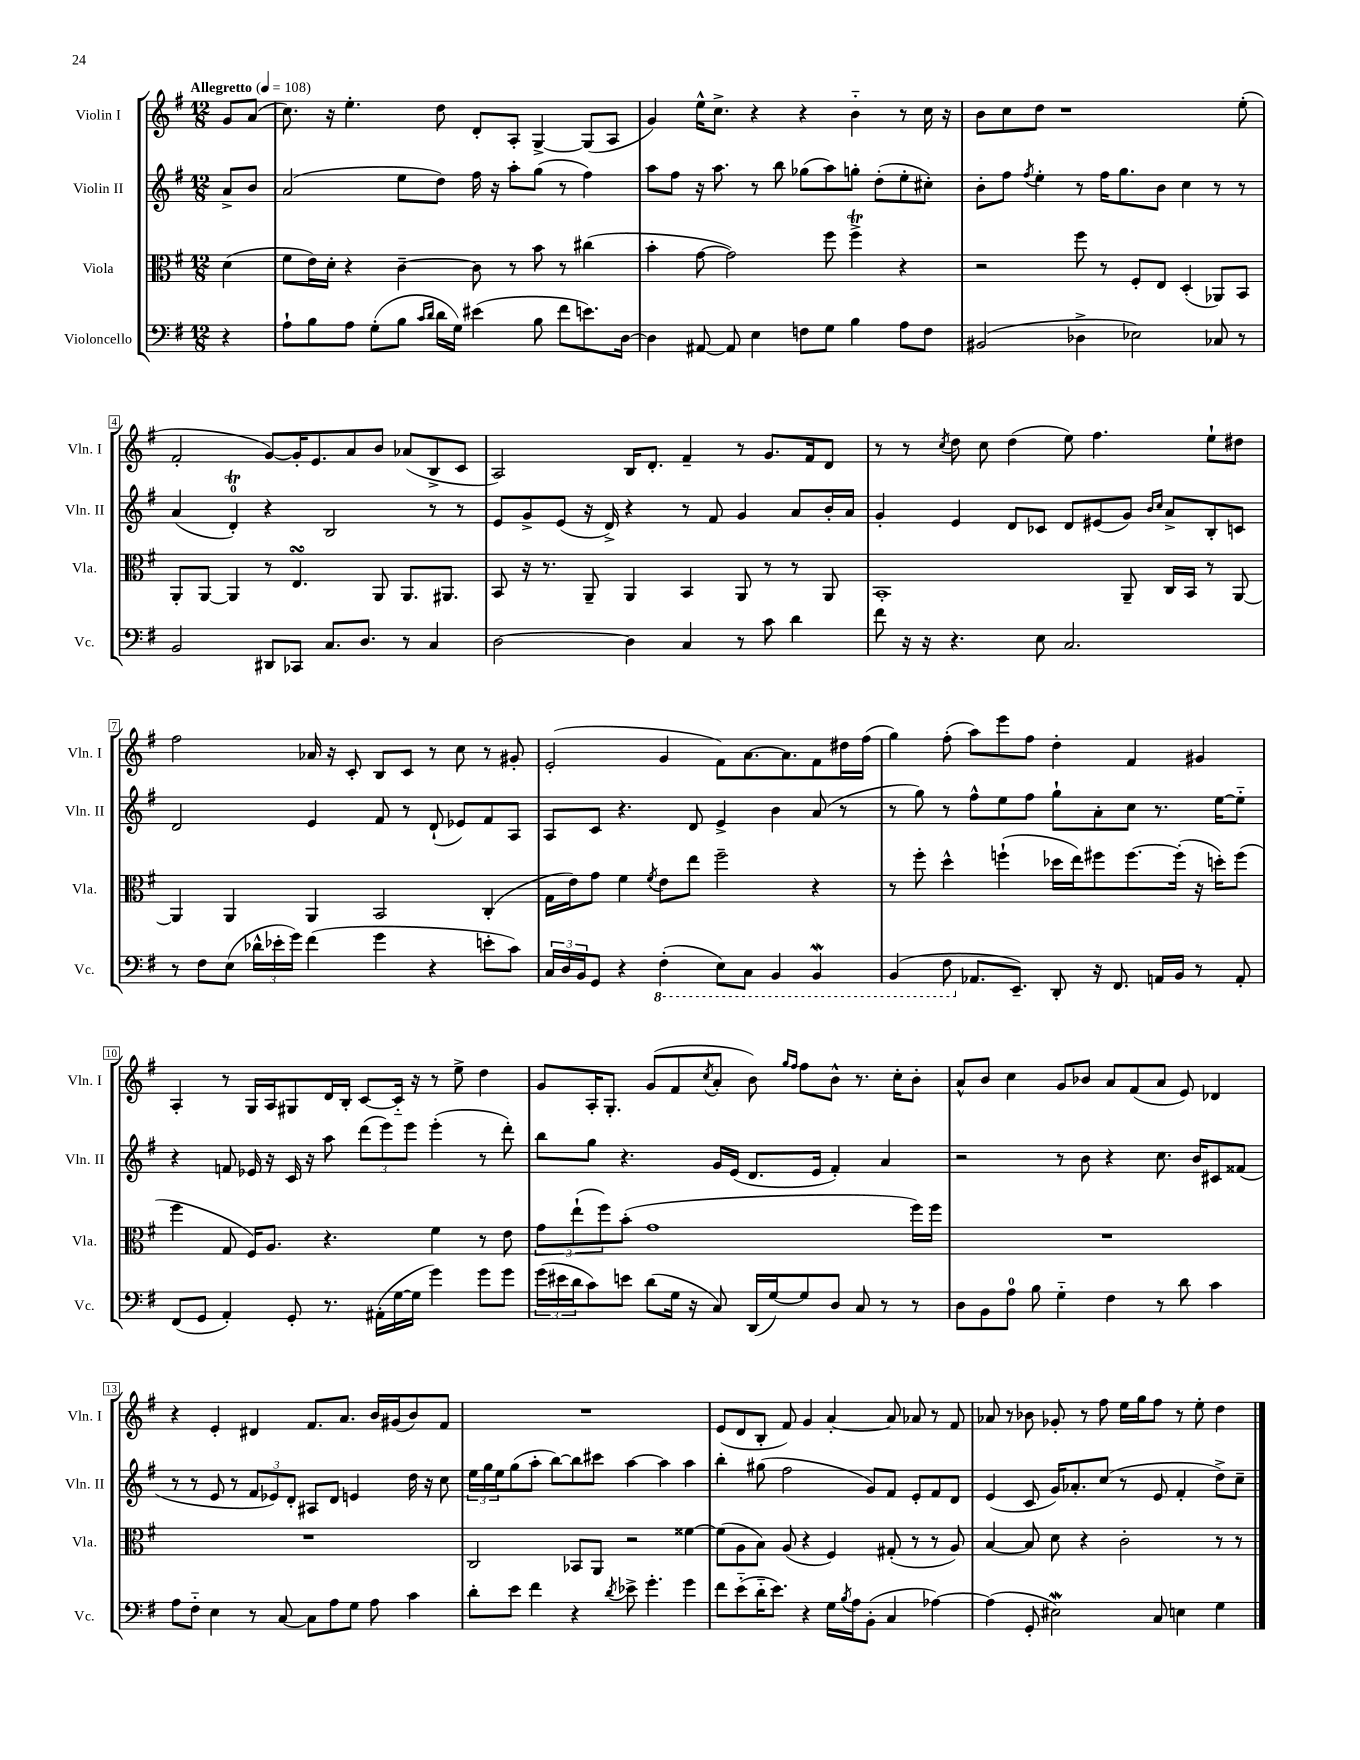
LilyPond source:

<<
\new StaffGroup <<
\new Staff = "s0" \with { instrumentName = "Violin I" shortInstrumentName = "Vln. I" } {
    \clef treble \key g \major \numericTimeSignature \time 12/8 \partial 4 \tempo "Allegretto" 4 = 108
    g'8 a'8( |
    c''8.) r16 e''4.-. d''8 d'8-. a8-. g4~-> g8( a8 |
    g'4) e''16-^ c''8.-> r4 r4 b'4-_ r8 c''16 r16 |
    b'8 c''8 d''8 r1 e''8-.( |
    fis'2-. g'8~) g'16-. e'8. a'8 b'8 aes'8( b8-> c'8 |
    a2) b16 d'8.-. fis'4-- r8 g'8. fis'16 d'8 |
    r8 r8 \acciaccatura { c''8 } d''8 c''8 d''4( e''8) fis''4. e''8-! dis''8 |
    fis''2 aes'16 r16 c'8-. b8 c'8 r8 c''8 r8 gis'8-. |
    e'2-.( g'4 fis'8) a'8.~ a'8. fis'8 dis''16 fis''16( |
    g''4) fis''8-.( a''8) e'''8 fis''8 d''4-. fis'4 gis'4 |
    a4-. r8 g16 a16 gis8 d'16 b16-. c'8~ c'16-_ r16 r8 e''8-> d''4 |
    g'8 a16-. g8.-. g'8( fis'8 \acciaccatura { c''8 } a'8-. b'8) \grace { g''16 fis''16 } fis''8 b'8-^ r8. c''16-. b'8-. |
    a'8-^ b'8 c''4 g'8 bes'8 a'8 fis'8( a'8 e'8) des'4 |
    r4 e'4-. dis'4 fis'8. a'8. b'16 gis'16( b'8) fis'8 |
    R1. |
    e'8( d'8 b8-. fis'8) g'4 a'4~-. a'8 aes'8 r8 fis'8 |
    aes'8 r8 bes'8 ges'8-. r8 fis''8 e''16 g''16 fis''8 r8 e''8-. d''4 \bar "|." |
}
\new Staff = "s1" \with { instrumentName = "Violin II" shortInstrumentName = "Vln. II" } {
    \clef treble \key g \major \numericTimeSignature \time 12/8 \partial 4
    a'8-> b'8 |
    a'2( e''8 d''8) fis''16 r16 a''8-. g''8( r8 fis''4) |
    a''8 fis''8 r16 a''8. r8 b''8 ges''8( a''8) g''8-. d''8-.( e''8-. cis''8-.) |
    b'8-. fis''8 \acciaccatura { fis''8 } e''4-. r8 fis''16 g''8. b'8 c''4 r8 r8 |
    a'4( d'4-0-.\trill) r4 b2 r8 r8 |
    e'8 g'8-> e'8( r16 d'16->) r4 r8 fis'8 g'4 a'8 b'16-. a'16 |
    g'4-. e'4 d'8 ces'8 d'8 eis'8( g'8) \grace { b'16 c''16 } a'8-> b8-. c'8 |
    d'2 e'4 fis'8 r8 d'8-!( ees'8) fis'8 a8 |
    a8 c'8 r4. d'8 e'4-> b'4 a'8( r8 |
    r8 g''8) r8 fis''8-^ e''8 fis''8 g''8-! a'8-. c''8 r8. e''16~ e''8-_ |
    r4 f'8 ees'16 r16 c'16 r16 a''8 \tuplet 3/2 { d'''8( e'''8) e'''8 } e'''4-.( r8 d'''8-.) |
    b''8 g''8 r4. g'16 e'16( d'8. e'16 fis'4-.) a'4 |
    r2 r8 b'8 r4 c''8. b'16 cis'8 fisis'8( |
    r8 r8 e'8 r8 \tuplet 3/2 { fis'8 ees'8) d'8-. } ais8 d'8 e'4 d''16 r16 c''8 |
    \tuplet 3/2 { e''16 g''16 e''16 } g''8( a''8-. b''8~) b''8 cis'''8 a''4~ a''4 a''4 |
    b''4-. gis''8( fis''2 g'8) fis'8 e'8-. fis'8 d'8 |
    e'4( c'8 g'16) aes'8.-. c''8( r8 e'8 fis'4-. d''8->) c''8-- \bar "|." |
}
\new Staff = "s2" \with { instrumentName = "Viola" shortInstrumentName = "Vla." } {
    \clef alto \key g \major \numericTimeSignature \time 12/8 \partial 4
    d'4( |
    fis'8 e'16) d'16-. r4 c'4~-- c'8 r8 b'8 r8 cis''4( |
    b'4-. g'8~ g'2) fis''8 fis''4->\trill r4 |
    r2 fis''8 r8 fis8-. e8 d4-.( aes,8) b,8 |
    a,8-. a,8~ a,4 r8 e4.\turn a,8 a,8. ais,8. |
    b,8 r16 r8. a,8-- a,4 b,4 a,8 r8 r8 a,8 |
    b,1-. a,8-- c16 b,16 r8 a,8~ |
    a,4 a,4 a,4 b,2 c4-.( |
    g16 e'16) g'8 fis'4 \acciaccatura { fis'8 } e'8 e''8 fis''2-- r4 |
    r8 fis''8-. d''4-^ f''4-!( des''16 e''16) fis''8 fis''8.~ fis''16-.( r16 d''16-.) fis''8( |
    fis''4 g8 fis16) a8. r4. fis'4 r8 e'8 |
    \tuplet 3/2 { g'8 e''8-!( fis''8) } b'8-.( g'1 fis''16) fis''16 |
    R1. |
    R1. |
    c2 bes,8 a,8 r2 fisis'4~ |
    fisis'8( a8 b8) a8( r4 fis4) gis8-.( r8 r8 a8) |
    b4~ b8 d'8 r4 c'2-. r8 r8 \bar "|." |
}
\new Staff = "s3" \with { instrumentName = "Violoncello" shortInstrumentName = "Vc." } {
    \clef bass \key g \major \numericTimeSignature \time 12/8 \partial 4
    r4 |
    a8-! b8 a8 g8-.( b8 \grace { c'16 d'16 } d'16 g16) eis'4( b8 fis'8 e'8.) d16~ |
    d4 ais,8~ ais,8 e4 f8 g8 b4 a8 f8 |
    bis,2( des4-> ees2) ces8 r8 |
    b,2 dis,8 ces,8 c8. d8. r8 c4 |
    d2~ d4 c4 r8 c'8 d'4 |
    fis'8 r16 r16 r4. e8 c2. |
    r8 fis8 e8( \tuplet 3/2 { des'16-^ ees'16-. g'16) } fis'4( g'4 r4 e'8-. c'8) |
    \tuplet 3/2 { c16 d16 b,16 } g,8 r4 \ottava #-1 fis,4-.( e,8) c,8 b,,4 b,,4\mordent |
    b,,4( fis,8 \ottava #0 aes,8. e,8.--) d,8-. r16 fis,8. a,16 b,16 r8 a,8-. |
    fis,8( g,8 a,4-.) g,8-. r8. ais,16-.( g16~ g16 g'4) g'8 g'8 |
    \tuplet 3/2 { g'16( eis'16 d'16 } c'8) e'8 d'8( g16 r16 c8) d,16( g16~) g8 d8 c8 r8 r8 |
    d8 b,8 a8-0 b8 g4-_ fis4 r8 d'8 c'4 |
    a8 fis8-_ e4 r8 c8~ c8 a8 g8 a8 c'4 |
    d'8-. e'8 fis'4 r4 \acciaccatura { d'8 } ees'8-> g'4.-. g'4 |
    fis'8 e'8-_( d'16-_ e'8.) r4 g16 \acciaccatura { b8 } a16 b,8-.( c4 aes4~) |
    aes4( g,8-. eis2\mordent) c8 e4 g4 \bar "|." |
}
>>
>>
\layout { \context { \Score \override BarNumber.stencil = #(make-stencil-boxer 0.1 0.3 ly:text-interface::print) } }
